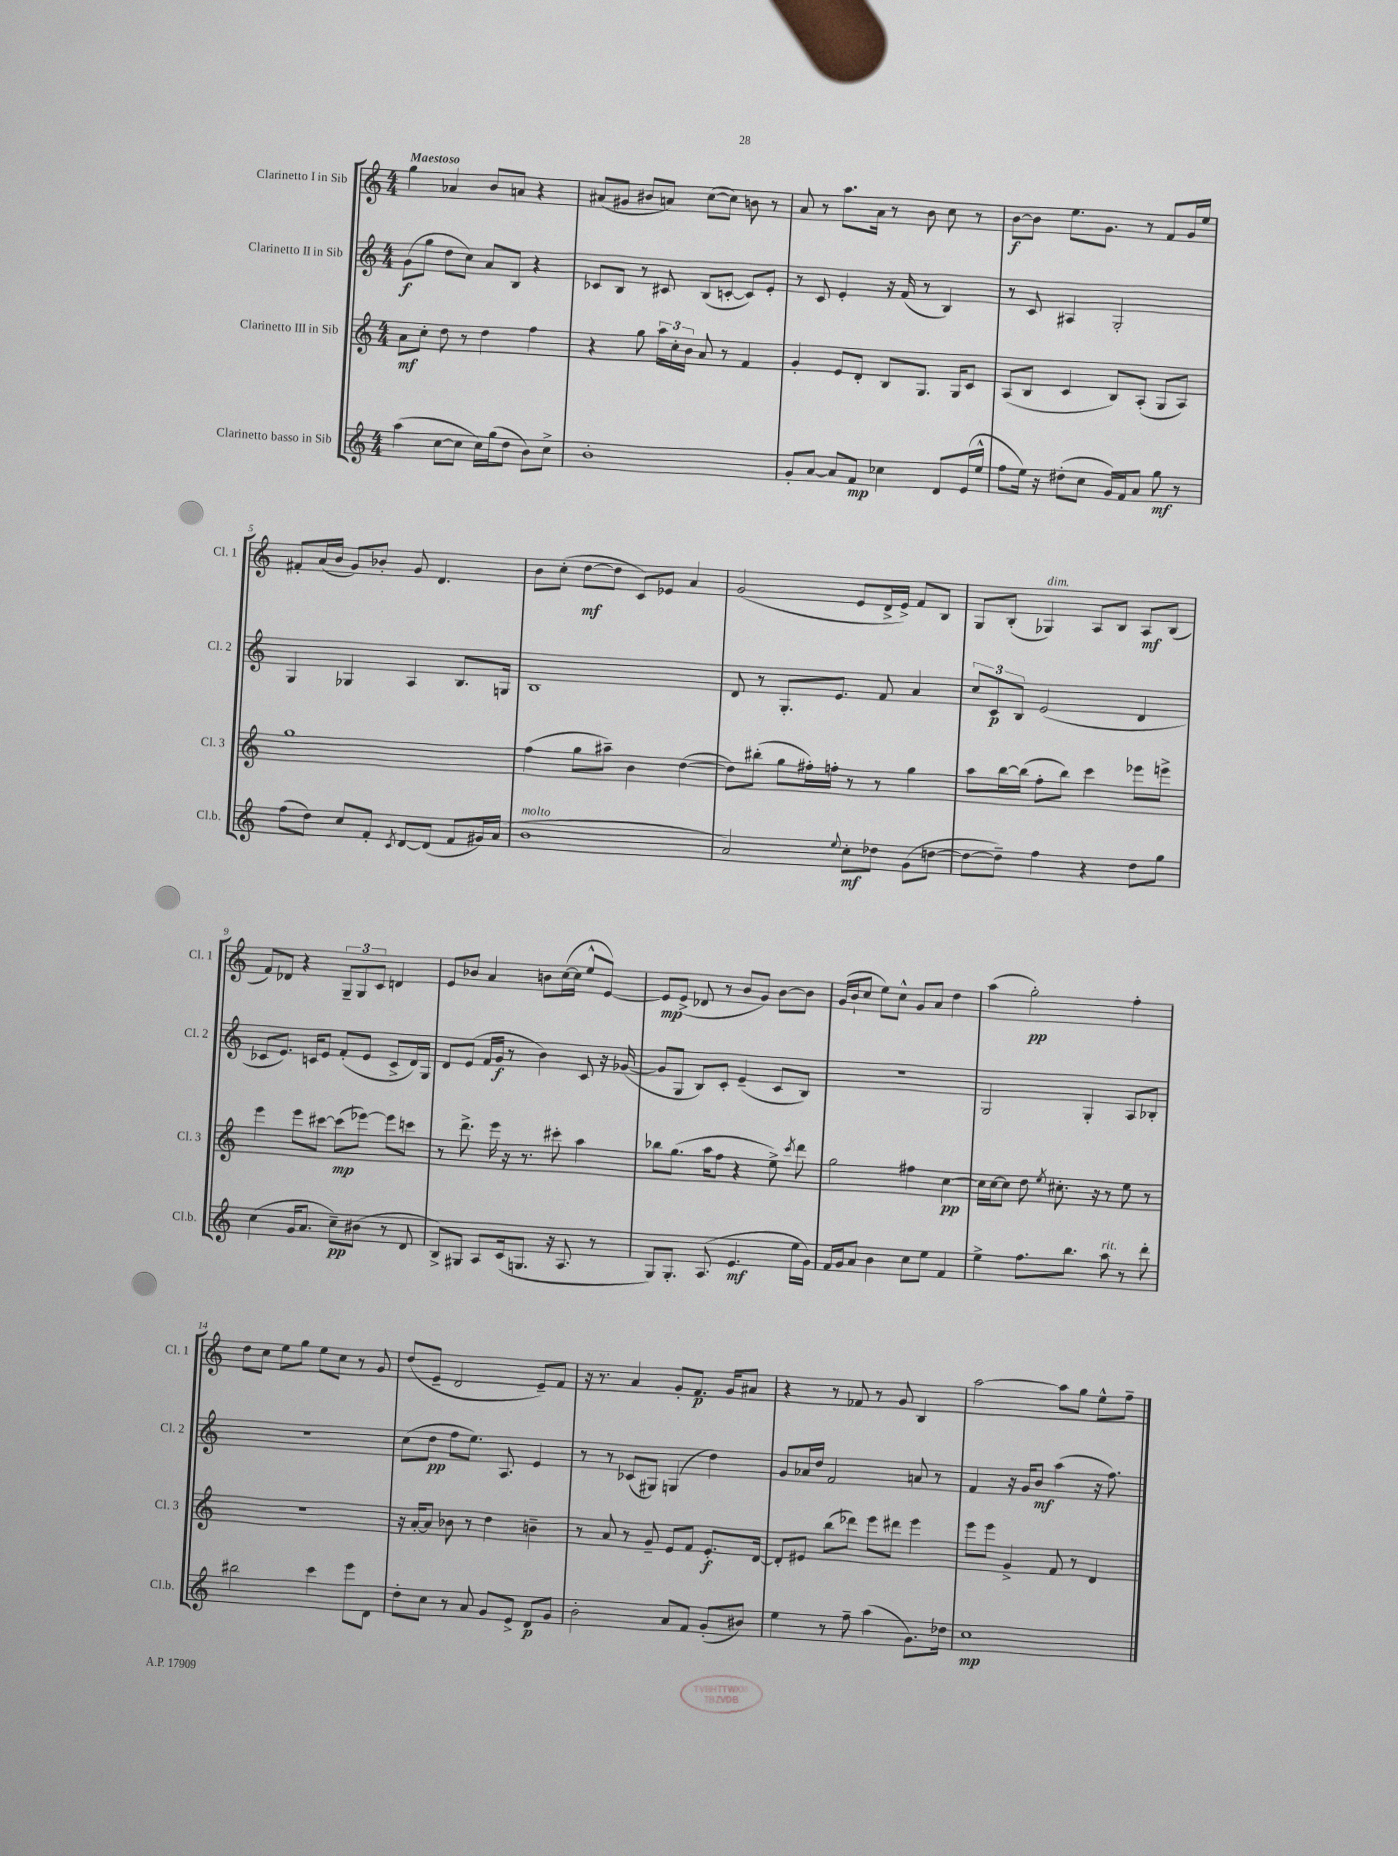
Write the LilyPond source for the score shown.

<<
\new StaffGroup <<
\new Staff = "s0" \with { instrumentName = "Clarinetto I in Sib" shortInstrumentName = "Cl. 1" } {
    \clef treble \key c \major \numericTimeSignature \time 4/4 \tempo "Maestoso"
    \autoBeamOff g''4 aes'4 b'8[ a'8] r4 |
    ais'8[( gis'8] bis'8[ a'8]) c''8[~( c''8]) b'8 r8 |
    a'8 r8 a''8.[ a'16] r8 b'8 c''8 r8 |
    b'8[~\f b'8] e''8.[ g'8.] r8 f'8[ g'16 e''16] |
    fis'8[-. a'16( b'16] g'8[) bes'8]-. g'8 d'4. |
    b'8[ c''8]-.( d''8[~\mf d''8] c'8[) ees'8] a'4 |
    g'2( e'8[ d'16-> e'16]->) f'8[ b8] |
    g8[ b8]-.( ges4^\markup { \italic "dim." }) a8[ b8] a8[\mf b8]( |
    f'8[) des'8] r4 \tuplet 3/2 { g8[-- g8 c'8] } d'4 |
    e'8[ bes'8] a'4 b'8[ c''16~( c''16] e''8[-^ e'8]~) |
    e'8[\mp e'8]->( des'8 r8 b'8[ g'8]) b'8[~ b'8] |
    g'16[( b'16-! c''8] e''8[) c''8]-^ g'8[ a'8] d''4 |
    a''4( g''2-.\pp) f''4-. |
    d''8[ c''8] e''8[ g''8] e''8[ c''8] r8 g'8 |
    d''8[( e'8]-- d'2 e'8[--) f'8] |
    r16 r8. a'4 g'8[-. f'8.]\p g'16[ ais'8] |
    r4 r8 fes'8 r8 g'8 b4 |
    a''2~ a''8[ g''8] e''8[-^ f''8]-- \bar "|." |
}
\new Staff = "s1" \with { instrumentName = "Clarinetto II in Sib" shortInstrumentName = "Cl. 2" } {
    \clef treble \key c \major \numericTimeSignature \time 4/4
    \autoBeamOff g'8[\f( g''8] d''8[ c''8]) a'8[ b8] r4 |
    ces'8[ b8] r8 cis'8 b8[( c'8]~-. c'8[) e'8]-. |
    r8 c'8 e'4-. r16 f'16( r8 b4) |
    r8 c'8 ais4 g2-. |
    g4 ges4 a4 b8.[ g16] |
    b1 |
    d'8 r8 g8.[-. e'8.] f'8 a'4 |
    \tuplet 3/2 { c''8[ c'8\p b8] } e'2( d'4 |
    ces'8[ e'8.]) c'16[ e'8] f'8[-.( e'8] c'8[-> d'16) g16] |
    d'8[ e'8]( f'16[ g'16]\f r8 b'4) c'8 r16 ges'16~( |
    ges'8[ g8] b8[) c'8]-. e'4--( c'8[ b8]) |
    R1 |
    g2 g4-. a8[ bes8]-. |
    R1 |
    c''8[( d''8]\pp f''8[ e''8.]) a8. e'4 |
    r8 r8 ces'8[( gis8]) g4( d''4) |
    g'8[ aes'16 d''16] f'2 a'8 r8 |
    f'4 r16 g'16[ b'8]\mf a''4( r16 f''8.) \bar "|." |
}
\new Staff = "s2" \with { instrumentName = "Clarinetto III in Sib" shortInstrumentName = "Cl. 3" } {
    \clef treble \key c \major \numericTimeSignature \time 4/4
    \autoBeamOff a'8[\mf c''8]-. d''8 r8 d''4 f''4 |
    r4 g''8 \tuplet 3/2 { a''16[ c''16-. b'16] } a'8 r8 f'4 |
    g'4-. e'8[ d'8]-. b8[ g8.] g16[ c'8] |
    a8[( b8] c'4 b8[) a8]-.( g8[ a8]) |
    g''1 |
    f''4( g''8[ ais''8]--) b'4 d''4~( |
    d''8[) bis''8]-.( g''8[ fis''16-.) f''16]-. r8 r8 g''4 |
    a''8[ b''16~ b''16]( f''8[-. b''8]) c'''4 ees'''8[ e'''8]-> |
    e'''4 e'''8[ cis'''8]~ cis'''8[\mp( ees'''8]~) ees'''8[ c'''8] |
    r8 d'''8.-> e'''16 r16 r8. cis'''8-. a''4 |
    bes''8[ g''8.]( a''16[ f''8] r4 e''8->) \acciaccatura { c'''8 } d'''8 |
    g''2 fis''4 c''4~\pp |
    c''16[ c''16~ c''8] d''8 \acciaccatura { e''8 } cis''8.-. r16 r8 e''8 r8 |
    R1 |
    r16 a'16[~-. a'8] bes'8 r8 d''4 b'4-- |
    r8 a'8 r8 g'8-- e'8[ f'8] e'8.[-.\f d'16]~ |
    d'8[-. eis'8] b''8[( des'''8]) e'''8[ dis'''8] e'''4 |
    e'''8[ e'''8] g'4-> f'8 r8 d'4 \bar "|." |
}
\new Staff = "s3" \with { instrumentName = "Clarinetto basso in Sib" shortInstrumentName = "Cl.b." } {
    \clef treble \key c \major \numericTimeSignature \time 4/4
    \autoBeamOff a''4( c''8[~ c''8] c''16[) g''16( d''8] b'8[) c''8]-> |
    b'1-. |
    g'8[-. a'8]~ a'8[ f'8]\mp ces''4 d'8[ e'16( e''16]-^ |
    f''8[ e''16]) r16 dis''8[-.( c''8] g'16[) f'16 a'8] g''8\mf r8 |
    f''8[( d''8]) c''8[ f'8]-. \acciaccatura { c'8 } d'8[~ d'8]( f'8[ gis'16) a'16]( |
    b'1^\markup { \italic "molto" } |
    a'2) \appoggiatura { e''8 } c''8[-.\mf des''8] g'8[( d''8]~ |
    d''8[~ d''8]--) f''4 r4 d''8[ g''8] |
    c''4( g'16[ a'8.] c''8[--\pp) bis'8]( r8 d'8 |
    b8[->) gis8] a8[ c'16( g8.] r16 a8. r8 |
    g8[) g8.]-. a8.( e'4.\mf e''16[ g'16]) |
    f'16[ g'16 a'8] b'4 c''8[ e''8] f'4 |
    e''4-> f''8.[ b''8.] a''8^\markup { \italic "rit." } r8 d'''8-. |
    bis''2 c'''4 e'''8[ d'8] |
    d''8[-. c''8] r8 a'8 g'8[ e'8]-> d'8[\p g'8] |
    b'2-. a'8[ f'8] g'8[-.( bis'8]) |
    e''4 r8 f''8-- a''4( g'8.[) des''16] |
    c''1\mp \bar "|." |
}
>>
>>
